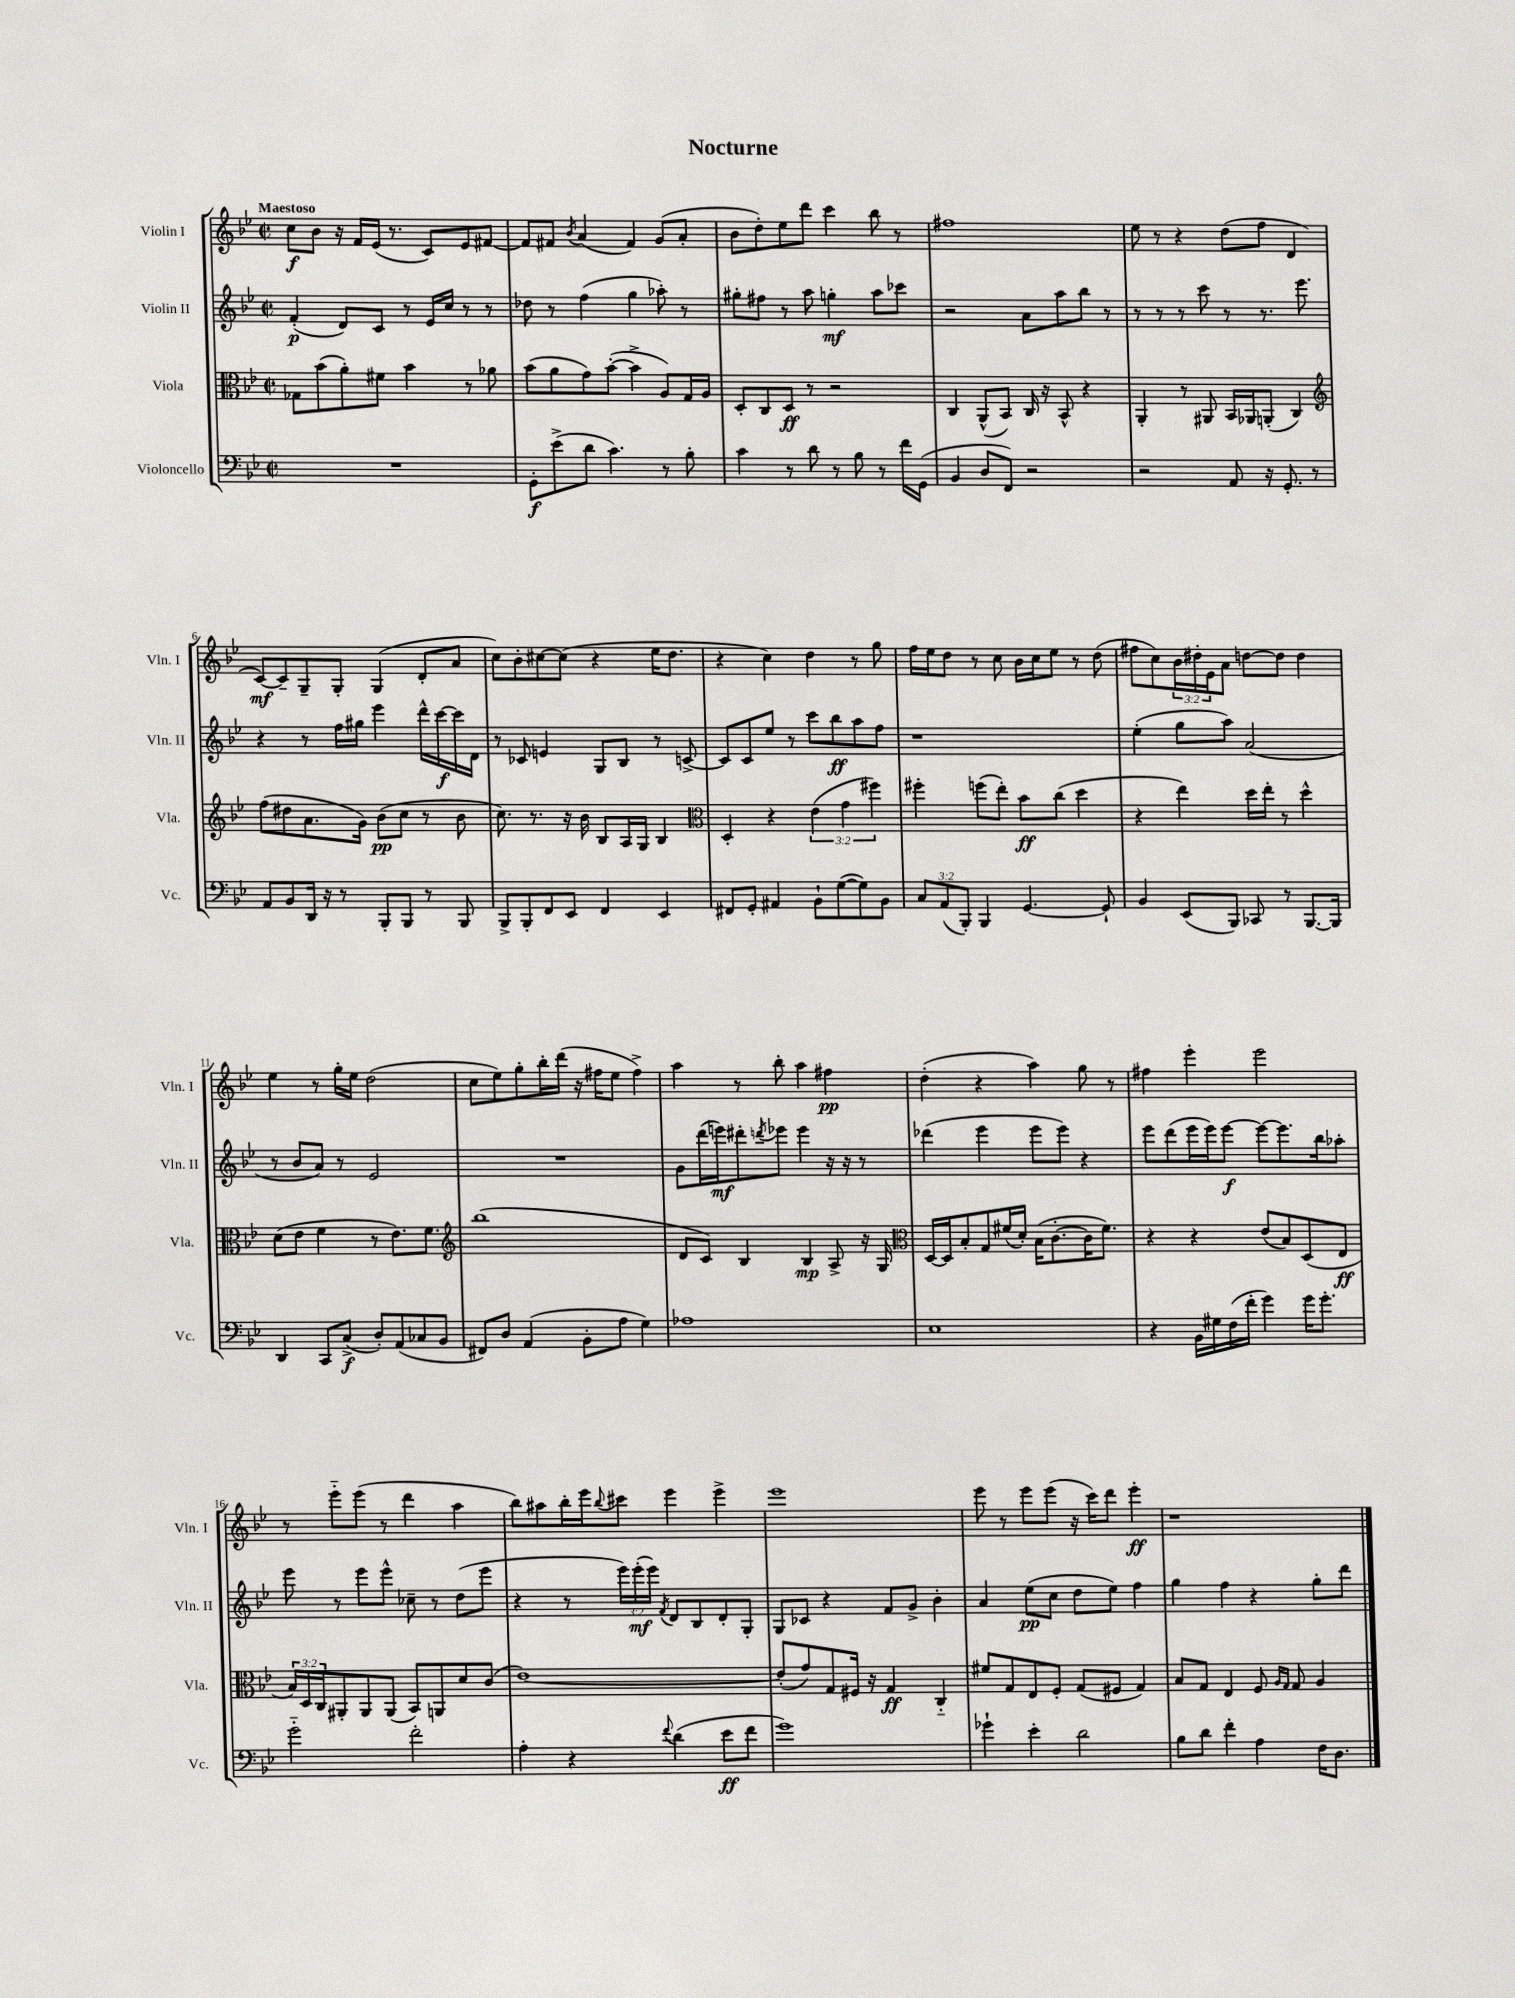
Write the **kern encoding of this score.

**kern	**kern	**kern	**kern
*staff4	*staff3	*staff2	*staff1
*clefF4	*clefC3	*clefG2	*clefG2
*k[b-e-]	*k[b-e-]	*k[b-e-]	*k[b-e-]
*M2/2	*M2/2	*M2/2	*M2/2
*met(c|)	*met(c|)	*met(c|)	*met(c|)
1r	8G-	(4f'	8cc
.	(8b-	.	8b-
.	8a')	8d)	16r
.	.	.	16f
.	8f#	8c	(16e-
.	.	.	8.r
.	4b-	8r	.
.	.	16e-	8c)
.	.	16cc	.
.	8r	8r	8e-
.	8a-	8r	[8f#
=	=	=	=
8GG'	(8b-	8dd-	8f#]
(8e-^	8a	8r	8f#
.	.	.	8qb-
8d	8g)	(4ff	(4a
4.c)	([8b-'	.	.
.	4b-^]	4gg	4f#)
8r	8A)	8aa-')	(8g
8B-'	16G	8r	8a'
.	16A	.	.
=	=	=	=
4c	8D'	8gg#'	8b-
.	8C	8ff#	8dd')
8r	8D	8r	8ee-
8d	8r	8aa	8ddd
8r	2r	4gg'	4ccc
8B-	.	.	.
8r	.	8aa	8bb-
16f	.	8ccc-	8r
(16GG	.	.	.
=	=	=	=
4BB-	4C	2r	1ff#
8D	(8AA^^	.	.
8FF)	8BB-)	.	.
2r	16C	8a	.
.	16r	.	.
.	8BB-^^	8aa	.
.	4r	8bb-	.
.	.	8r	.
=	=	=	=
2r	4AA'	8r	8ee-
.	.	8r	8r
.	8r	8r	4r
.	8AA#	8ccc	.
8AA	16BB-	8r	(8dd
.	16AA-	.	.
16r	(8AA'	8.r	8ff
8.GG'	.	.	.
.	4C)	.	4d
.	.	8.eee-	.
8r	.	.	.
=	=	=	=
*	*clefG2	*	*
8AA	(8ff	4r	[8c)
8BB-	8dd#	.	8c~]
16DD	8.a	8r	8G~
16r	.	.	.
8r	.	16ff	8G'
.	16g)	16gg#	.
8BBB-'	(8b-	4eee-	(4G
8BBB-	8cc	.	.
8r	8r	16ddd^^	8d'
.	.	[16ccc	.
8BBB-	8b-	16ccc]	8a
.	.	16d	.
=	=	=	=
8BBB-^	8.cc)	8r	8cc)
8BBB-'	.	8c-	8b-'
.	8.r	.	.
8FF	.	4e	[8cc#
8EE-	16r	.	(8cc#]
.	16b-	.	.
4FF	8B-	8G	4r
.	16A	8B-	.
.	16G	.	.
4EE-	4B-	8r	16ee-
.	.	.	8.dd
.	.	[8c^	.
=	=	=	=
*	*clefC3	*	*
8FF#	4D'	8c]	4r
8GG'	.	8c	.
4AA#	4r	8ee-	4cc)
.	.	8r	.
8BB-`	(6e-	8ccc	4dd
([8G	.	8bb-	.
.	6g	.	.
8G])	.	8aa	8r
.	6ff#)	.	.
8BB-	.	8ff	8gg
=	=	=	=
12C	4ff#'	1r	16ff
.	.	.	16ee-
(12AA	.	.	.
.	.	.	8dd
12BBB-')	.	.	.
4BBB-	(8ff	.	8r
.	8ee-')	.	8cc
[4.GG	8b-	.	16b-
.	.	.	16cc
.	(8cc	.	8ee-
.	4dd	.	8r
8GG`]	.	.	(8dd
=	=	=	=
4BB-	4r	(4ee-'	8ff#
.	.	.	8cc)
(8EE-	4ee-)	8gg	24b-
.	.	.	24dd#'
.	.	.	24e-
8BBB-)	.	8aa)	8a
8CC-	16dd	(2a	[8dd
.	16ee-'	.	.
8r	8r	.	8dd]
[8.BBB-	4dd^^	.	4dd
16BBB-]	.	.	.
=	=	=	=
4DD	(8d	8r	4ee-
.	8e-	8b-	.
8CC	4f	8a)	8r
(8C^	.	8r	16gg'
.	.	.	16ee-
8D')	8r	2e-	(2dd
(8AA	8.e-)	.	.
8C-	.	.	.
.	8.f	.	.
8BB-	.	.	.
=	=	=	=
*	*clefG2	*	*
8FF#)	(1bb-	1r	8cc
8D	.	.	8ee-)
(4AA	.	.	8gg'
.	.	.	16bb-'
.	.	.	(16ddd
8BB-'	.	.	16r
.	.	.	16ff#
8A	.	.	8ee-
4G)	.	.	4ff#^)
=	=	=	=
1A-	8d	8g	4aa
.	8c)	(16ddd	.
.	.	16eee)	.
.	4B-	8ddd#'	8r
.	.	8qddd	.
.	.	8eee-	8bb-'
.	4B-	4eee-	4aa
.	8A^	16r	4ff#
.	.	16r	.
.	16r	8r	.
.	16G	.	.
=	=	=	=
*	*clefC3	*	*
1E-	[16D	(4ddd-	(4dd'
.	16D]	.	.
.	8B-'	.	.
.	8G	4eee-	4r
.	(16f#	.	.
.	16d')	.	.
.	(16B-	8eee-	4aa)
.	[8.c'	.	.
.	.	8eee-)	.
.	16c]	4r	8gg
.	8.f#)	.	.
.	.	.	8r
=	=	=	=
4r	4r	8eee-	4ff#
.	.	(8ddd	.
16BB-	4r	16eee-	4eee-'
16G#	.	16eee-)	.
(16F	.	[8eee-	.
16f'	.	.	.
4g)	(8e-	8eee-_	2eee-
.	8B-)	8.eee-]	.
16g	(8D	.	.
8.g'	.	16bb-	.
.	8E-	8aa-'	.
=	=	=	=
2g'~	24B-)	8eee-	8r
.	24D	.	.
.	24C	.	.
.	8AA#'	8r	8eee-'~
.	8AA#	8eee-	(8eee-
.	(8AA#	8eee-^^	8r
2f'	8BB-)	8cc-~	4ddd
.	8AA	8r	.
.	8d	(8dd	4aa
.	(8c	8eee-	.
=	=	=	=
4A'	[1e-)	4r	8bb-)
.	.	.	8aa#
4r	.	8r	16bb-'
.	.	.	16eee-
.	.	.	8qqbb-
.	.	24eee-)	8ccc#
.	.	(24eee-'	.
.	.	24eee-)	.
8qqf	.	8qf	.
(4d	.	8d	4eee-
.	.	8B-	.
8e-	.	8d'	4eee-^
8f	.	8G'	.
=	=	=	=
1g)	(8e-']	8G	1eee-
.	8g)	8c-	.
.	8G	4r	.
.	16F#	.	.
.	16r	.	.
.	4G	8f	.
.	.	8g^	.
.	4C'~	4b-'	.
=	=	=	=
4g-`	8f#	4a	8eee-
.	8G	.	8r
4e-'	8E-	(8ee-	8eee-
.	8F'	8cc	(8eee-
2d	(8G	8dd	16r
.	.	.	16ccc)
.	8F#	8ee-)	8ddd
.	4G)	4ff	4eee-'
=	=	=	=
8B-	8B-	4gg	1r
8d	8G	.	.
4f'	4E-	4ff	.
4A	8F	4r	.
.	16qqA	.	.
.	16qqG	.	.
.	8G	.	.
16F	4A	8gg'	.
8.D	.	.	.
.	.	8ddd	.
==	==	==	==
*-	*-	*-	*-
